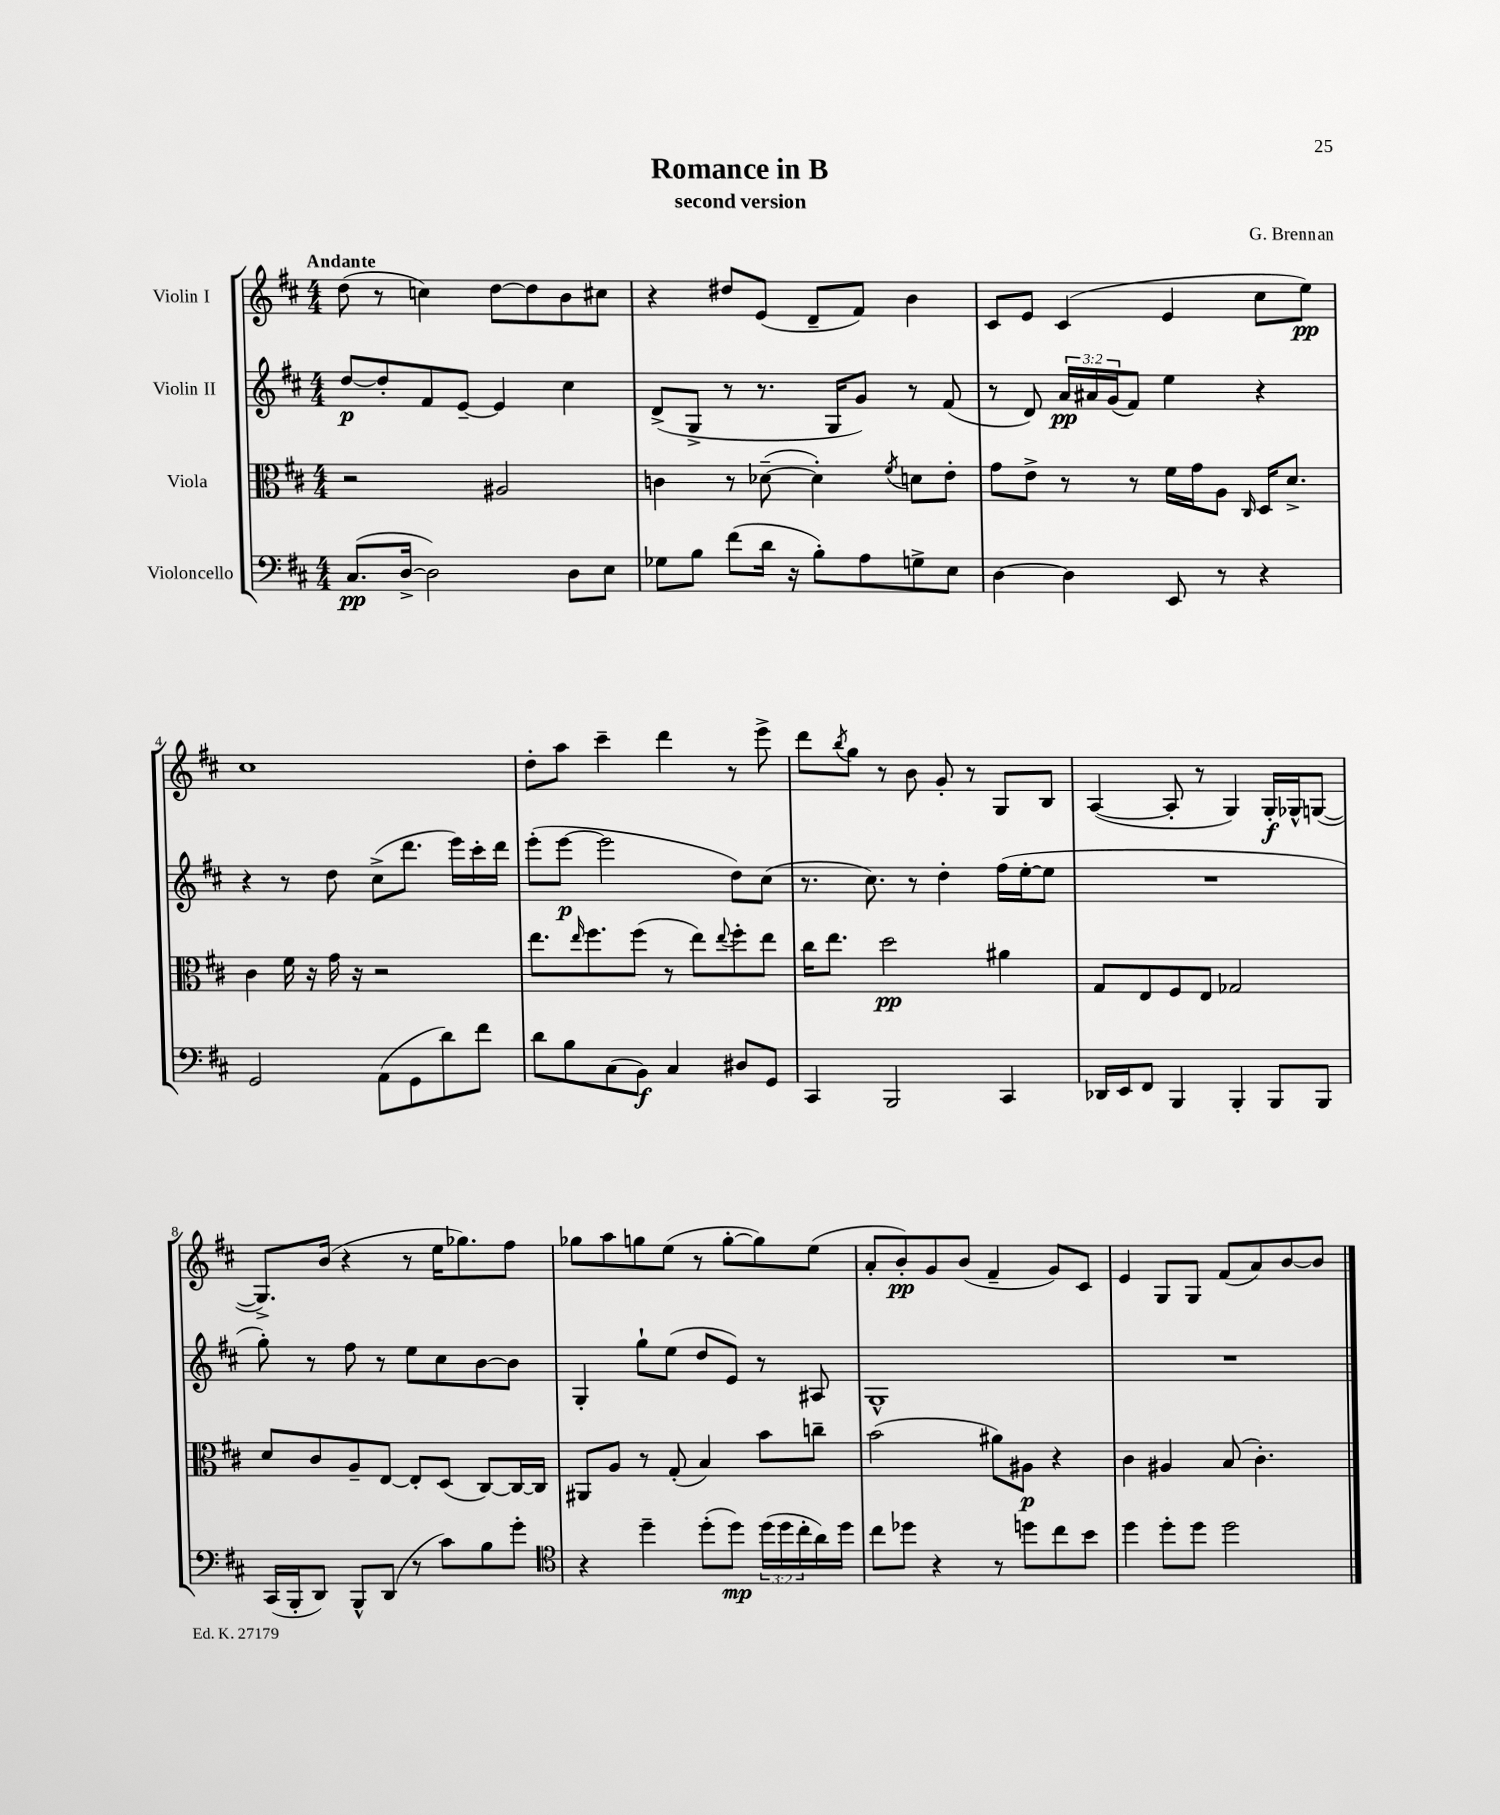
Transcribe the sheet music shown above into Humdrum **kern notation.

**kern	**dynam	**kern	**dynam	**kern	**dynam	**kern	**dynam
*part4	*part4	*part3	*part3	*part2	*part2	*part1	*part1
*staff4	*staff4	*staff3	*staff3	*staff2	*staff2	*staff1	*staff1
*I"Violoncello	*	*I"Viola	*	*I"Violin II	*	*I"Violin I	*
*clefF4	*	*clefC3	*	*clefG2	*	*clefG2	*
*k[f#c#]	*	*k[f#c#]	*	*k[f#c#]	*	*k[f#c#]	*
*M4/4	*	*M4/4	*	*M4/4	*	*M4/4	*
=1	=1	=1	=1	=1	=1	=1	=1
!	!	!	!	!	!	!LO:TX:a:B:t=Andante	!
(8.C#/L	pp	2r	.	[8dd/L	p	(8dd\	.
.	.	.	.	8dd'/]	.	8r	.
[16D^/Jk	.	.	.	.	.	.	.
2D\])	.	.	.	8f#/	.	4ccn\)	.
.	.	.	.	[8e~/J	.	.	.
.	.	2A#X/	.	4e/]	.	[8dd\L	.
.	.	.	.	.	.	8dd\]	.
8D\L	.	.	.	4cc#\	.	8b\	.
8E\J	.	.	.	.	.	8cc#X\J	.
=2	=2	=2	=2	=2	=2	=2	=2
8G-X\L	.	4cn\	.	(8d^/L	.	4r	.
8B\J	.	.	.	8G^/J	.	.	.
(8f#\L	.	8r	.	8r	.	8dd#X/L	.
16d\Jk	.	([8d-X~\	.	8.r	.	(8e/J	.
16r	.	.	.	.	.	.	.
8B'\L)	.	4d-'\])	.	.	.	8d~/L	.
.	.	.	.	16G/KL	.	.	.
8A\	.	.	.	8g/J)	.	8f#/J)	.
.	.	8qf#/	.	.	.	.	.
8Gn^\	.	8dn\L	.	8r	.	4b\	.
8E\J	.	8e'\J	.	(8f#/	.	.	.
=3	=3	=3	=3	=3	=3	=3	=3
[4D\	.	8g\L	.	8r	.	8c#/L	.
.	.	8e^\J	.	8d/)	.	8e/J	.
4D\]	.	8r	.	24a/LL	pp	(4c#/	.
.	.	.	.	24a#X/	.	.	.
.	.	.	.	(24g/J	.	.	.
.	.	8r	.	8f#/J)	.	.	.
8EE/	.	16f#\LL	.	4ee\	.	4e/	.
.	.	16g\J	.	.	.	.	.
8r	.	8A\J	.	.	.	.	.
.	.	16qqC#/	.	.	.	.	.
4r	.	16D/KL	.	4r	.	8cc#\L	.
.	.	8.d^/J	.	.	.	.	.
.	.	.	.	.	.	8ee\J)	pp
!!LO:LB:g=z
=4	=4	=4	=4	=4	=4	=4	=4
2GG/	.	4c#\	.	4r	.	1cc#	.
.	.	16f#\	.	8r	.	.	.
.	.	16r	.	.	.	.	.
.	.	16g\	.	8dd\	.	.	.
.	.	16r	.	.	.	.	.
(8AA\L	.	2r	.	(8cc#^\L	.	.	.
8GG\	.	.	.	8.ddd\J	.	.	.
8d\)	.	.	.	.	.	.	.
.	.	.	.	16eee\LL)	.	.	.
8f#\J	.	.	.	16ccc#'\	.	.	.
.	.	.	.	16ddd\JJ	.	.	.
=5	=5	=5	=5	=5	=5	=5	=5
8d\L	.	8.ee\L	.	(8eee'\L	.	8dd'\L	.
8B\	.	.	.	[8eee\J	p	8aa\J	.
.	.	16qqee/	.	.	.	.	.
.	.	8.ff#\	.	.	.	.	.
(8C#\	.	.	.	2eee\]	.	4ccc#~\	.
8BB\J)	f	(8ff#\J	.	.	.	.	.
4C#/	.	8r	.	.	.	4ddd\	.
.	.	8ee\L)	.	.	.	.	.
.	.	8qqee/	.	.	.	.	.
8D#X/L	.	8ff#'\	.	8dd\L)	.	8r	.
8GG/J	.	8ee\J	.	(8cc#\J	.	8eee^\	.
=6	=6	=6	=6	=6	=6	=6	=6
4CC#/	.	16cc#\KL	.	8.r	.	8ddd\L	.
.	.	8.ee\J	.	.	.	.	.
.	.	.	.	.	.	8qbb/	.
.	.	.	.	.	.	8gg\J	.
.	.	.	.	8.cc#\)	.	.	.
2BBB/	.	2dd\	pp	.	.	8r	.
.	.	.	.	8r	.	8b\	.
.	.	.	.	4dd'\	.	8g'/	.
.	.	.	.	.	.	8r	.
4CC#/	.	4a#X\	.	(16ff#\LL	.	8G/L	.
.	.	.	.	[16ee'\J	.	.	.
.	.	.	.	8ee\J]	.	8B/J	.
=7	=7	=7	=7	=7	=7	=7	=7
16DD-X/LL	.	8G/L	.	1r	.	([4A/	.
16EE/J	.	.	.	.	.	.	.
8FF#/J	.	8E/	.	.	.	.	.
4BBB/	.	8F#/	.	.	.	8A'/]	.
.	.	8E/J	.	.	.	8r	.
4BBB'/	.	2G-X/	.	.	.	4G/)	.
8BBB/L	.	.	.	.	.	16G'/LL	f
.	.	.	.	.	.	16G-X^^/J	.
8BBB/J	.	.	.	.	.	([8Gn/J	.
!!LO:LB:g=z
=8	=8	=8	=8	=8	=8	=8	=8
(16CC#/LL	.	8d/L	.	8gg'\)	.	8.G^/L])	.
16BBB'/J	.	.	.	.	.	.	.
8DD/J)	.	8c#/	.	8r	.	.	.
.	.	.	.	.	.	(16b/Jk	.
8BBB^^/L	.	8A~/	.	8ff#\	.	4r	.
(8DD/J	.	[8E/J	.	8r	.	.	.
8r	.	8E'/L]	.	8ee\L	.	8r	.
8c#\L)	.	(8D/J	.	8cc#\	.	16ee\KL	.
.	.	.	.	.	.	8.gg-X\)	.
8B\	.	[8C#/L)	.	[8b\	.	.	.
8g'\J	.	16C#/L_	.	8b\J]	.	8ff#\J	.
.	.	16C#/JJ]	.	.	.	.	.
=9	=9	=9	=9	=9	=9	=9	=9
*clefC4	*	*	*	*	*	*	*
4r	.	8AA#X/L	.	4G'/	.	8gg-X\L	.
.	.	8A/J	.	.	.	8aa\	.
4dd~\	.	8r	.	8gg`\L	.	8ggn\	.
.	.	(8G'/	.	(8ee\J	.	(8ee\J	.
(8dd'\L	.	4B/)	.	8dd/L	.	8r	.
8dd\J)	mp	.	.	8e/J)	.	[8gg'\L	.
(24dd\LL	.	8b\L	.	8r	.	8gg\])	.
24dd\	.	.	.	.	.	.	.
24cc#'\	.	.	.	.	.	.	.
16a\)	.	8ccn~\J	.	8A#X/	.	(8ee\J	.
16dd\JJ	.	.	.	.	.	.	.
=10	=10	=10	=10	=10	=10	=10	=10
8cc#\L	.	(2b\	.	1G^^	.	8a'/L	.
8dd-X\J	.	.	.	.	.	8b'/)	pp
4r	.	.	.	.	.	8g/	.
.	.	.	.	.	.	(8b/J	.
8r	.	8a#X\L)	.	.	.	4f#~/	.
8ddn\L	.	8A#X\J	p	.	.	.	.
8cc#\	.	4r	.	.	.	8g/L)	.
8b\J	.	.	.	.	.	8c#/J	.
=11	=11	=11	=11	=11	=11	=11	=11
4dd\	.	4c#\	.	1r	.	4e/	.
8dd'\L	.	4A#X/	.	.	.	8G/L	.
8dd\J	.	.	.	.	.	8G/J	.
2dd\	.	(8B/	.	.	.	(8f#/L	.
.	.	4.c#'\)	.	.	.	8a/)	.
.	.	.	.	.	.	[8b/	.
.	.	.	.	.	.	8b/J]	.
==	==	==	==	==	==	==	==
*-	*-	*-	*-	*-	*-	*-	*-
